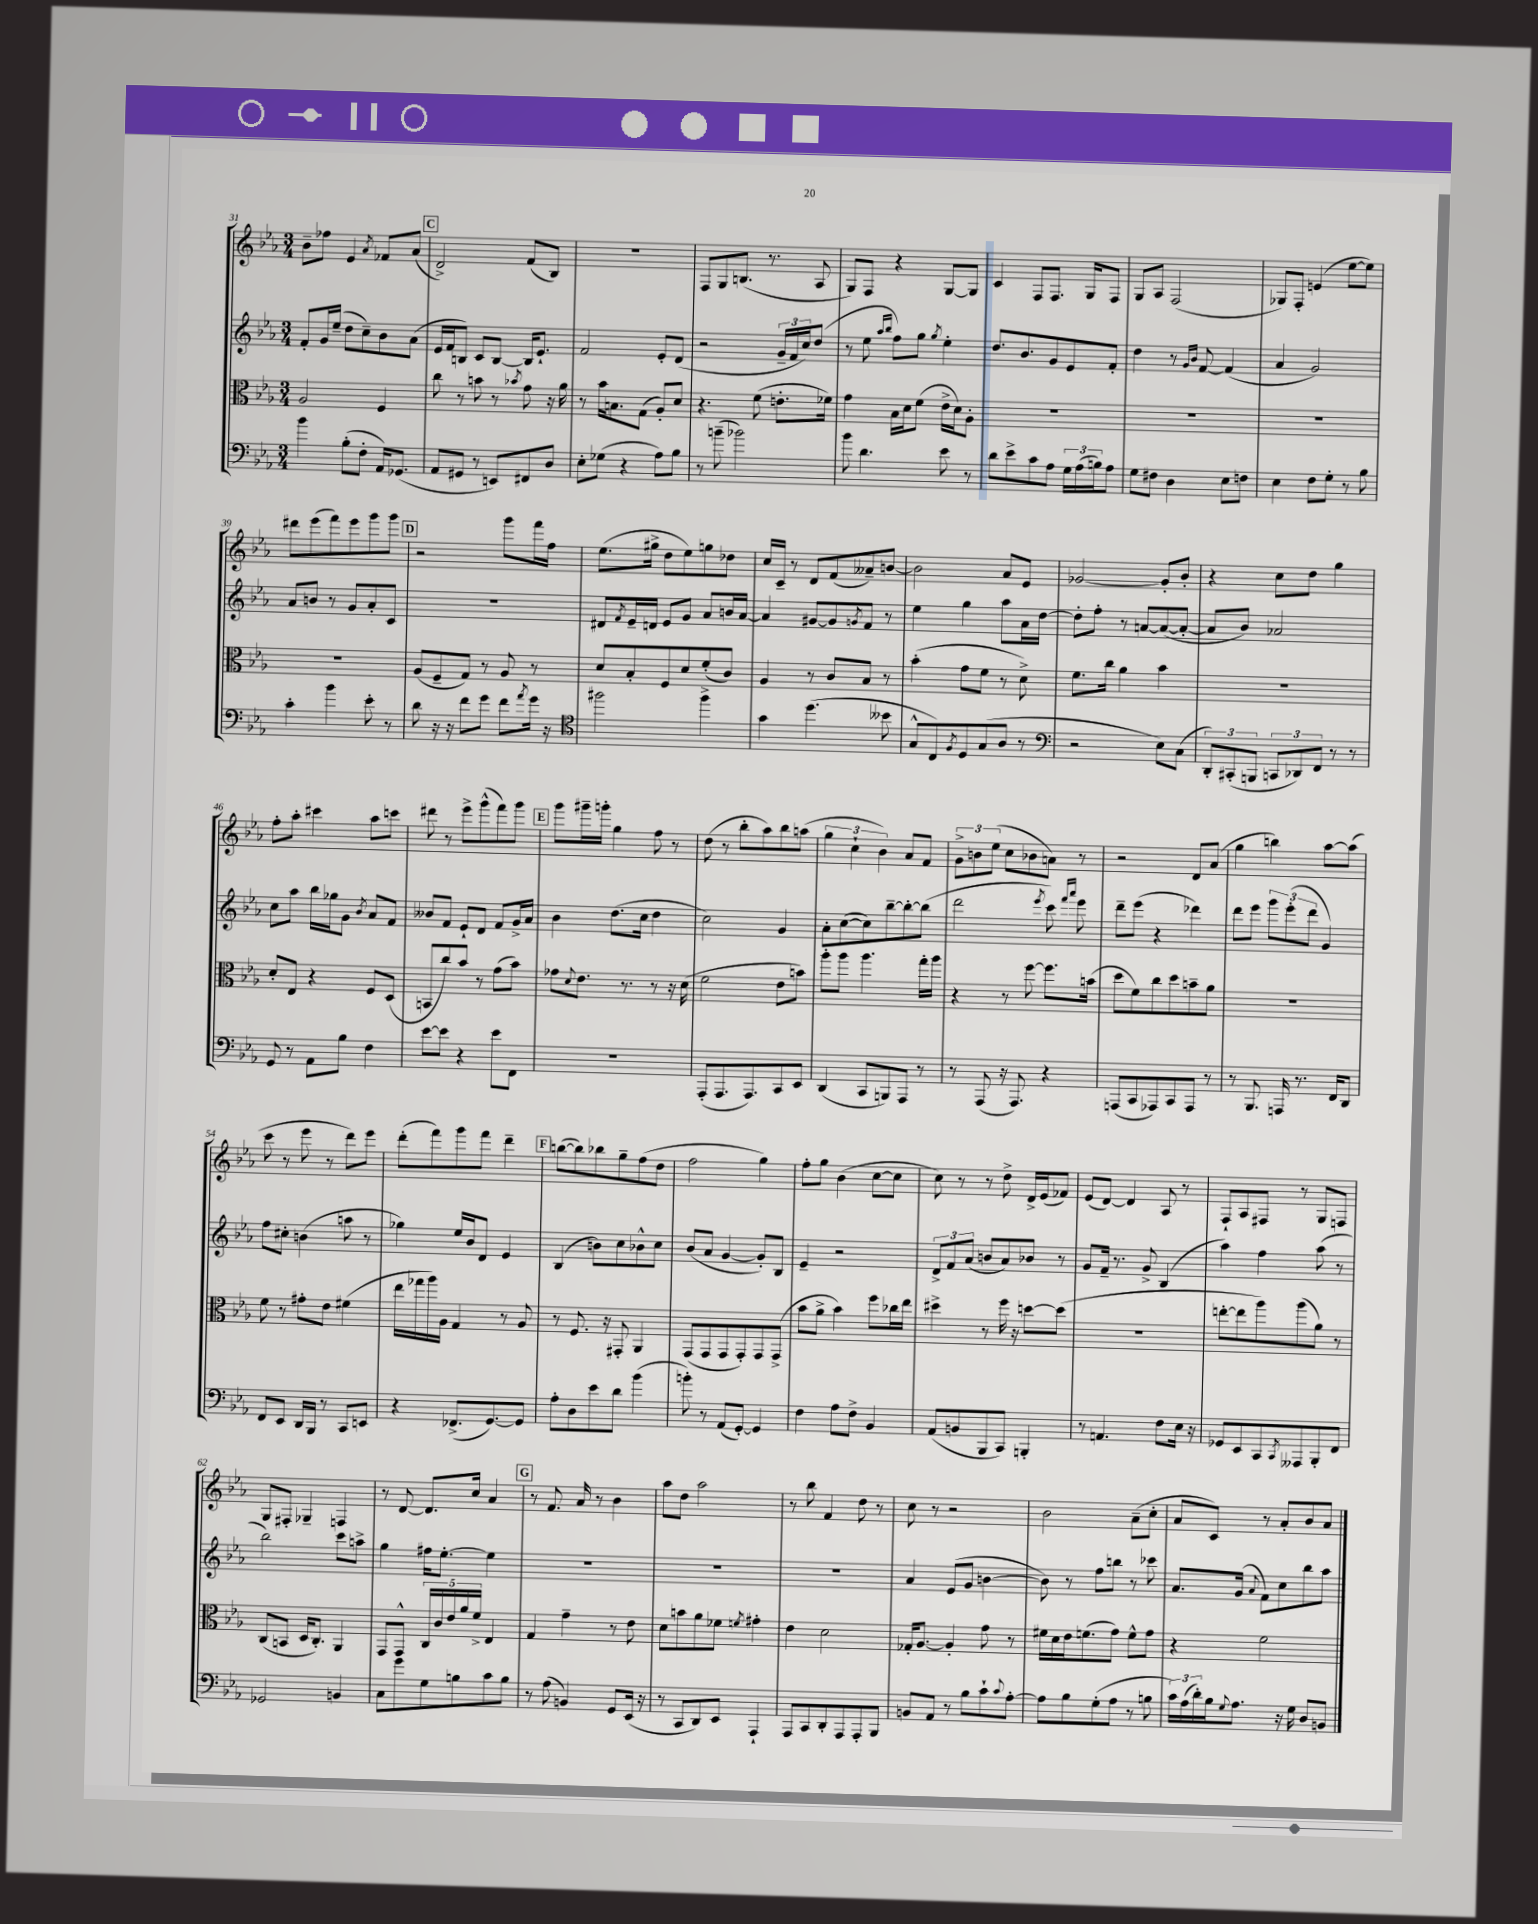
<<
\new StaffGroup <<
\new Staff = "s0" {
    \clef treble \key ees \major \numericTimeSignature \time 3/4
    bes'8-- fes''8 ees'4 \acciaccatura { aes'8 } fes'8 aes'8( |
    \mark \markup { \box "C" } d'2->) f'8( bes8) |
    R2. |
    f8 g8 b8.( r8. aes8 |
    g8) f8 r4 g8~ g8 |
    c'4 f8 f8. g16 f8 |
    g8 aes8 f2( |
    ges8) f8-. e'4( ees''8~ ees''8) |
    dis'''8 ees'''8( f'''8) ees'''8 g'''8 g'''8 |
    \mark \markup { \box "D" } r2 g'''8 f'''16 f''16 |
    ees''8.( gis''16-> d''8 ees''8) g''8 des''8 |
    c''16 c'16-- r8 d'8 f'8( aeses'8--) b'8~ |
    b'2 aes'8 ees'8 |
    ges'2~ ges'8-. bes'8-. |
    r4 c''8 d''8 g''4 |
    f''8-. aes''8-. cis'''4 aes''8 c'''8 |
    dis'''8 r8 ees'''8-> g'''8-^( f'''8) g'''8 |
    \mark \markup { \box "E" } g'''8 gis'''16-- g'''16-. g''4 f''8 r8 |
    d''8( r8 bes''8-. aes''8) bes''8 a''8( |
    \tuplet 3/2 { g''4 c''4-! bes'4) } aes'8 f'8 |
    \tuplet 3/2 { g'8-> b'8 ees''8( } c''8 bes'8 a'8) r8 |
    r2 d'8 aes'8( |
    g''4 b''4) aes''8~ aes''8( |
    c'''8 r8 ees'''8 r8 d'''8) ees'''8 |
    d'''8-.( f'''8) g'''8 f'''8 d'''4-- |
    \mark \markup { \box "F" } b''8~( b''8) bes''8 g''8-- f''8( d''8 |
    f''2 g''4) |
    f''8-. g''8 bes'4( c''8~ c''8 |
    c''8) r8 r8 d''8-> d'16-> ees'16( fes'8) |
    ees'8( d'8~) d'4 aes8 r8 |
    f8-! aes8 fis8 r8 g8 f8 |
    g8 fis8-. ges4-- f4 |
    r8 d'8~ d'8. c''16 aes'4 |
    \mark \markup { \box "G" } r8 f'8. aes'16 r8 bes'4 |
    aes''8 d''8 aes''2 |
    r8 bes''8 f'4 d''8 r8 |
    c''8 r8 r2 |
    bes'2 aes'8--( c''8-. |
    aes'8 c'8) r8 aes'8-. bes'8 aes'8 \bar "|." |
}
\new Staff = "s1" {
    \clef treble \key ees \major \numericTimeSignature \time 3/4
    f'8-. g'16 ees''16--( d''8 c''8--) bes'8 aes'8( |
    \mark \markup { \box "C" } ees'16 f'16 b8) c'8 b8~ b16 ees'8.-! |
    f'2 ees'8-. d'8( |
    r2 \tuplet 3/2 { g'16-- f'16 c''16) } d''8( |
    r8 ees''8 \grace { aes''16 bes''16 } f''8) g''8 \acciaccatura { g''8 } ees''4-. |
    d''8. bes'8. g'8 ees'8 f'8-. |
    d''4 r8 \grace { g'16 bes'16 } f'8~ f'4( |
    aes'4 g'2) |
    aes'8 b'8 r8 g'8 aes'8-. c'8 |
    \mark \markup { \box "D" } R2. |
    dis'8 \acciaccatura { f'8 } ees'16-- d'16 ees'8 g'8 aes'8 b'16 aes'16~ |
    aes'4 gis'8~ gis'8 \acciaccatura { g'8 } f'8 r8 |
    ees''4 g''4 aes''8 aes'16 d''16~ |
    d''8-. f''8-. r8 a'8~ a'8~( a'8~-. |
    a'8 bes'8) aes'2 |
    c''8 aes''8 bes''16 ges''16 g'8 \acciaccatura { bes'8 } aes'8 f'8 |
    beses'8 f'8 ees'8-! d'8 f'8 g'16-> aes'16 |
    \mark \markup { \box "E" } bes'4 d''8.( c''16 d''4 |
    c''2) g'4 |
    aes'8-. c''8~( c''8) bes''8~-- bes''8~-. bes''8( |
    d'''2 \acciaccatura { ees'''8 } c'''8) \grace { f'''16 aes'''16 } ees'''8 |
    d'''8-- ees'''8( r4 des'''4) |
    d'''8 ees'''8 \tuplet 3/2 { g'''8 ees'''8-.( d'''8 } g'4) |
    f''8 cis''8-. b'4( a''8 r8 |
    ges''4) ees''16 bes'16 d'8 ees'4 |
    \mark \markup { \box "F" } bes4( b'8) c''8 bes'8-^ c''8 |
    bes'8( aes'8 g'4~ g'8-.) bes8 |
    ees'4-- r2 |
    \tuplet 3/2 { d'8-> f'8 aes'8( } b'8 aes'8) bes'8 r8 |
    g'8 f'16-- r8. g'8-> bes4( |
    aes''4) f''4 aes''8( r8 |
    bes''2) c'''8 a''8-> |
    g''4 fis''16 ees''8.~-. ees''4 |
    \mark \markup { \box "G" } R2. |
    R2. |
    R2. |
    aes'4 ees'8( g'8 b'4~ |
    b'8) r8 f''8 b''8 r8 ces'''8 |
    aes'8. g'16( \appoggiatura { aes'8 } f'8) c''8 bes''8 aes''8 \bar "|." |
}
\new Staff = "s2" {
    \clef alto \key ees \major \numericTimeSignature \time 3/4
    aes2 f4 |
    \mark \markup { \box "C" } c''8 r8 b'8 r8 \acciaccatura { bes'8 } g'8 r16 aes'16 |
    r8 bes'16 b8. g8( aes8-.) d'8 |
    r4. f'8( e'8.-. fes'16) |
    g'4 bes16 d'16 f'8( ees'16-> d'16) aes8-. |
    R2. |
    R2. |
    R2. |
    R2. |
    \mark \markup { \box "D" } aes8( f8-- g8) r8 aes8 r8 |
    d'8 bes8-. f8 d'8 f'8-.( c'8) |
    aes4 r8 c'8 bes8 r8 |
    bes'4-.( g'8 f'8 r8 d'8->) |
    f'8. c''16 aes'4 bes'4 |
    R2. |
    d'8-. ees8 r4 f8 d8( |
    b,8 c''8) bes'8 r8 g'8( bes'8) |
    \mark \markup { \box "E" } ges'8 \appoggiatura { d'8 } ees'8. r8. r8 r16 d'16( |
    f'2 ees'8 b'8) |
    aes''8-. aes''8 aes''4. g''16-. aes''16 |
    r4 r8 f''8~ f''8. b'16( |
    d''8 f'8) c''8 d''8 b'8-- aes'8 |
    R2. |
    f'8 r8 gis'8-. ees'8 fis'4( |
    ees''16 ges''16 aes''16) aes16 g4 r8 aes8 |
    \mark \markup { \box "F" } r8 f8. r16 gis,8-. aes,4 |
    g,8( g,8 g,8 g,8-.) g,8 g,8->( |
    bes'8 aes'8-> bes'4) f''8 ces''16 ees''16 |
    dis''4-> r8 f''16 r16 d''8~ d''8( |
    R2. |
    e''8~-. e''8 aes''8) aes''8( aes'8) r8 |
    c8( b,8 d16 c8.-.) aes,4 |
    g,8 g,8-^ \tuplet 5/4 { c16 c'16 ees'16 aes'16 f'16-> } ees4 |
    \mark \markup { \box "G" } g4 g'4-- r8 ees'8 |
    d'8 b'8 aes'8 fes'8 \acciaccatura { f'8 } gis'4-. |
    ees'4 d'2 |
    ges16-. aes8.~ aes4-. g'8 r8 |
    fis'16 d'16 ees'16 f'8.( g'8) f'8-^ g'8 |
    r4 f'2 \bar "|." |
}
\new Staff = "s3" {
    \clef bass \key ees \major \numericTimeSignature \time 3/4
    bes'4 bes8-.( f8-. aes,16) ges,8.( |
    \mark \markup { \box "C" } aes,8 gis,8 r8 e,8) fis,8 d8 |
    ees8-. ges8( r4 aes8) bes8 |
    r8 b'8--( bes'2) |
    bes'8 d'4. ees'8 r8 |
    d'8 ees'8-> c'8 aes8 \tuplet 3/2 { g16 aes16( b16) } aes8 |
    g8 fis8 d4 ees8 f8 |
    ees4 f8 g8-. r8 bes8 |
    c'4-. bes'4 ees'8-. r8 |
    \mark \markup { \box "D" } d'8 r16 r16 f'8 g'8 f'8 \acciaccatura { aes'8 } g'16 r16 |
    \clef tenor fis''2 fis''4-> |
    g'4 d''4.( beses'8 |
    g8-^ c8) \acciaccatura { f8 } d8 g8( aes8 r8 |
    \clef bass r2 ees8) c8( |
    \tuplet 3/2 { d,8-.) cis,8-.( b,,8 } \tuplet 3/2 { c,8 des,8) f,8 } r8 r8 |
    g,8 r8 aes,8 bes8 f4 |
    ees'8~ ees'8 r4 ees'8 f,8 |
    \mark \markup { \box "E" } R2. |
    aes,,8-.( aes,,8. aes,,8.) c,8 ees,8 |
    d,4( c,8 b,,8) aes,,8 r8 |
    r8 aes,,8( r16 aes,,8.) r4 |
    a,,8( c,8 aes,,8) c,8 aes,,8 r8 |
    r8 bes,,8. a,,16 r8. f,16 d,8 |
    f,8 ees,8 d,16 bes,,16 r8 c,8 e,8 |
    r4 fes,8.->( g,8.~) g,8 |
    \mark \markup { \box "F" } aes8-. d8 ees'8 d'8 bes'4( |
    b'8-.) r8 aes,8( g,8~-.) g,4 |
    f4 aes8 f8-> bes,4 |
    aes,8( b,8 bes,,8 c,8) b,,4-. |
    r8 a,4. f8 ees16 r16 |
    ges,8 ees,8 c,8 \acciaccatura { c,8 } aeses,,8 bes,,8-. f,8 |
    ges,2 b,4 |
    c8 g'8 g8 b8 c'8 b8 |
    \mark \markup { \box "G" } r8 aes8( b,4) g,8 ees,16( r16 |
    r8 c,8 d,8) ees,8 aes,,4-! |
    aes,,8 c,8 d,8-. aes,,8 aes,,8-. bes,,8 |
    b,8 aes,8 r8 bes8 c'8-! \appoggiatura { c'8 } aes8~-. |
    aes8 bes8 g8-.( aes8 r8 b8 |
    \tuplet 3/2 { c'16) aes16( d'16-.) } bes16 \appoggiatura { g8 } aes8. r16 g16 d8 b,8 \bar "|." |
}
>>
>>
\layout { \context { \Score currentBarNumber = #31 } }
